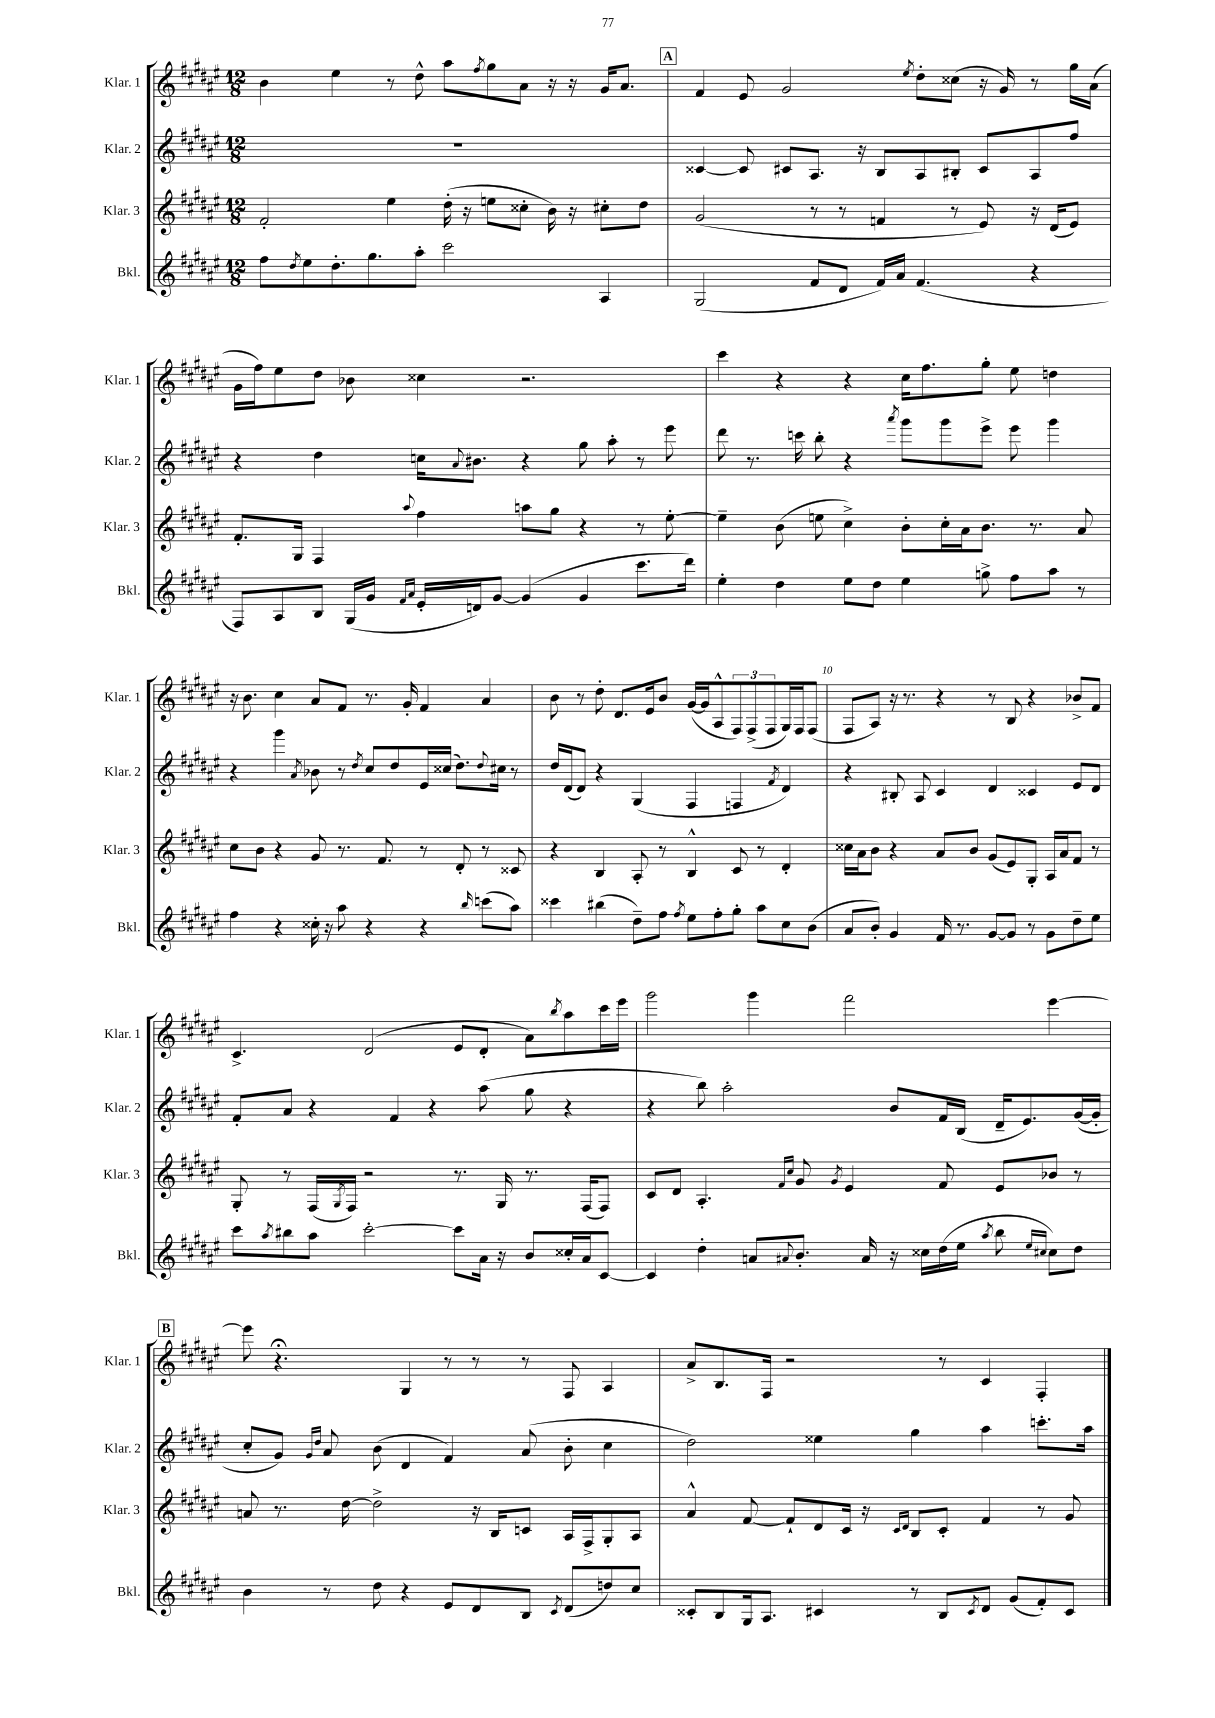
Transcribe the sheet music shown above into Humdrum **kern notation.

**kern	**kern	**kern	**kern
*staff4	*staff3	*staff2	*staff1
*clefG2	*clefG2	*clefG2	*clefG2
*k[f#c#g#d#a#e#]	*k[f#c#g#d#a#e#]	*k[f#c#g#d#a#e#]	*k[f#c#g#d#a#e#]
*M12/8	*M12/8	*M12/8	*M12/8
8ff#	2f#'	1.r	4b
8qdd#	.	.	.
8ee#	.	.	.
8.dd#'	.	.	4ee#
8.gg#	.	.	.
.	4ee#	.	8r
8aa#'	.	.	8dd#^^
2ccc#	(16dd#'	.	8aa#
.	16r	.	.
.	.	.	8qff#
.	8ee	.	8gg#
.	8cc##'	.	8a#
.	16b)	.	16r
.	16r	.	16r
4A#	8cc#'	.	16g#
.	.	.	8.a#
.	8dd#	.	.
=	=	=	=
(2G#	(2g#	[4c##	4f#
.	.	8c##]	8e#
.	.	8c#	2g#
8f#	8r	8.A#	.
8d#	8r	.	.
.	.	16r	.
16f#)	4f	8B	.
16a#	.	.	.
.	.	.	8qee#
(4.f#	.	8A#	8dd#'
.	8r	8B#'	(8cc##
.	8e#)	8c#	16r
.	.	.	16g#)
4r	16r	8A#	8r
.	(16d#	.	.
.	8e#)	8ff#	16gg#
.	.	.	(16a#
=	=	=	=
8F#)	8.f#'	4r	16g#
.	.	.	16ff#)
8A#	.	.	8ee#
.	16G#	.	.
8B	4F#	4dd#	8dd#
(16G#	.	.	8b-
16g#	.	.	.
16qqf#	.	.	.
16qqa#	8qqaa#	.	.
16e#'	4ff#	16cc	4cc##
.	.	8qqa#	.
16d)	.	8.b#	.
[8g#	.	.	.
(4g#]	8aa	4r	2.r
.	8gg#	.	.
4g#	4r	8gg#	.
.	.	8aa#'	.
8.ccc#	8r	8r	.
.	[8ee#'	8eee#	.
16ddd#)	.	.	.
=	=	=	=
4ee#'	4ee#~]	8ddd#	4ccc#
.	.	8.r	.
4dd#	(8b	.	4r
.	.	16ccc	.
.	8ee	8bb'	.
8ee#	4cc#^)	4r	4r
8dd#	.	.	.
.	.	8qaaa#	.
4ee#	8b'	8ggg#	16cc#
.	.	.	8.ff#
.	16cc#'	8ggg#	.
.	16a#	.	.
8gg^	8.b	8eee#^	8gg#'
8ff#	.	8eee#	8ee#
.	8.r	.	.
8aa#	.	4ggg#	4dd
8r	8a#	.	.
=	=	=	=
4ff#	8cc#	4r	16r
.	.	.	8.b
.	8b	.	.
4r	4r	4ggg#	4cc#
.	.	8qa#	.
16cc##'	8g#	8b-	8a#
16r	.	.	.
8aa#	8.r	8r	8f#
.	.	8qdd#	.
4r	.	8cc#	8.r
.	8.f#	.	.
.	.	8dd#	.
.	.	.	16g#'
4r	8r	16e#	4f#
.	.	(16cc##	.
.	8d#'	8.dd#)	.
16qqbb	.	.	.
(8ccc	8r	.	4a#
.	.	8qqdd#	.
.	.	16cc#	.
8aa#)	8c##	8r	.
=	=	=	=
4ccc##	4r	16dd#	8b
.	.	(16d#	.
.	.	8d#)	8r
(4bb#	4B	4r	8dd#'
.	.	.	8.d#
8dd#~)	8A#'	(4G#	.
.	.	.	16e#
8ff#	8r	.	8b
8qff#	.	.	.
8ee#	4B^^	4F#	([16g#
.	.	.	16g#]
8ff#'	.	.	8A#^^
8gg#'	8c#	4F	12F#)
.	.	.	(12F#^
8aa#	8r	.	.
.	.	.	12F#
.	.	8qf#	.
8cc#	4d#'	4d#)	16G#)
.	.	.	16F#
(8b	.	.	(8F#
=	=	=	=
8a#	16cc##	4r	8F#
.	16a#	.	.
8b')	8b	.	8A#)
4g#	4r	8B#'	16r
.	.	.	8.r
.	.	8A#	.
16f#	8a#	4c#	4r
8.r	.	.	.
.	8b	.	.
[8g#	(8g#	4d#	8r
8g#]	8e#)	.	8B
8r	8G#'	4c##	4r
8g#	16A#	.	.
.	16a#	.	.
8dd#~	8f#	8e#	8b-^
8ee#	8r	8d#	8f#
=	=	=	=
8ccc#	8G#'	8f#'	4.c#^
8qaa#	.	.	.
8bb#	8r	8a#	.
8aa#	(16F#	4r	.
.	8qG#	.	.
.	16F#)	.	.
[2ccc#'	2r	.	(2d#
.	.	4f#	.
.	.	4r	.
8ccc#]	8.r	.	8e#
16a#	.	(8aa#	8d#'
16r	16G#	.	.
8b	8.r	8gg#	8a#)
.	.	.	8qbb
16cc##'	.	4r	8aa#
16a#	(16F#	.	.
[8c#	8F#)	.	16ccc#
.	.	.	16eee#
=	=	=	=
4c#]	8c#	4r	2ggg#
.	8d#	.	.
4dd#'	4.A#'	8bb)	.
.	.	2aa#'	.
8a	.	.	4ggg#
.	16qqf#	.	.
8qqa#	16qqcc#	.	.
8.b'	8g#	.	.
.	8qg#	.	.
.	4e#	.	2fff#
16a#	.	.	.
16r	.	8b	.
16cc##	.	.	.
(16dd#	8f#	16f#	.
16ee#	.	(16B	.
8qaa#	.	.	.
8bb	8e#	16d#~	.
.	.	8.e#)	.
16qqee#	.	.	.
16qqcc#	.	.	.
8cc#)	8b-	.	[4eee#
8dd#	8r	([16g#	.
.	.	16g#']	.
=	=	=	=
4b	8a	8cc#'	8eee#]
.	8.r	8g#)	4.r;
.	.	16qqg#	.
.	.	16qqdd#	.
8r	.	8a#	.
.	[16dd#	.	.
8dd#	2dd#^]	(8b	.
4r	.	4d#	4G#
8e#	.	4f#)	8r
8d#	16r	.	8r
.	16B	.	.
8B	8c	(8a#	8r
8qc#	.	.	.
(8d#	16A#	8b'	8F#
.	16F#^	.	.
8dd)	8G#'	4cc#	4A#
8cc#	8A#	.	.
=	=	=	=
8c##'	4a#^^	2dd#)	8a#^
8B	.	.	8.B
16G#	[8f#	.	.
8.A#	.	.	16F#
.	8f#`]	.	2r
4c#	8d#	4ee##	.
.	16c#	.	.
.	16r	.	.
.	16qqc#	.	.
.	16qqd#	.	.
8r	8B	4gg#	.
8B	8c#'	.	8r
8qc#	.	.	.
8d#	4f#	4aa#	4c#
(8g#	.	.	.
8f#')	8r	8.ccc'	4F#'
8c#	8g#	.	.
.	.	16aa#	.
==	==	==	==
*-	*-	*-	*-
